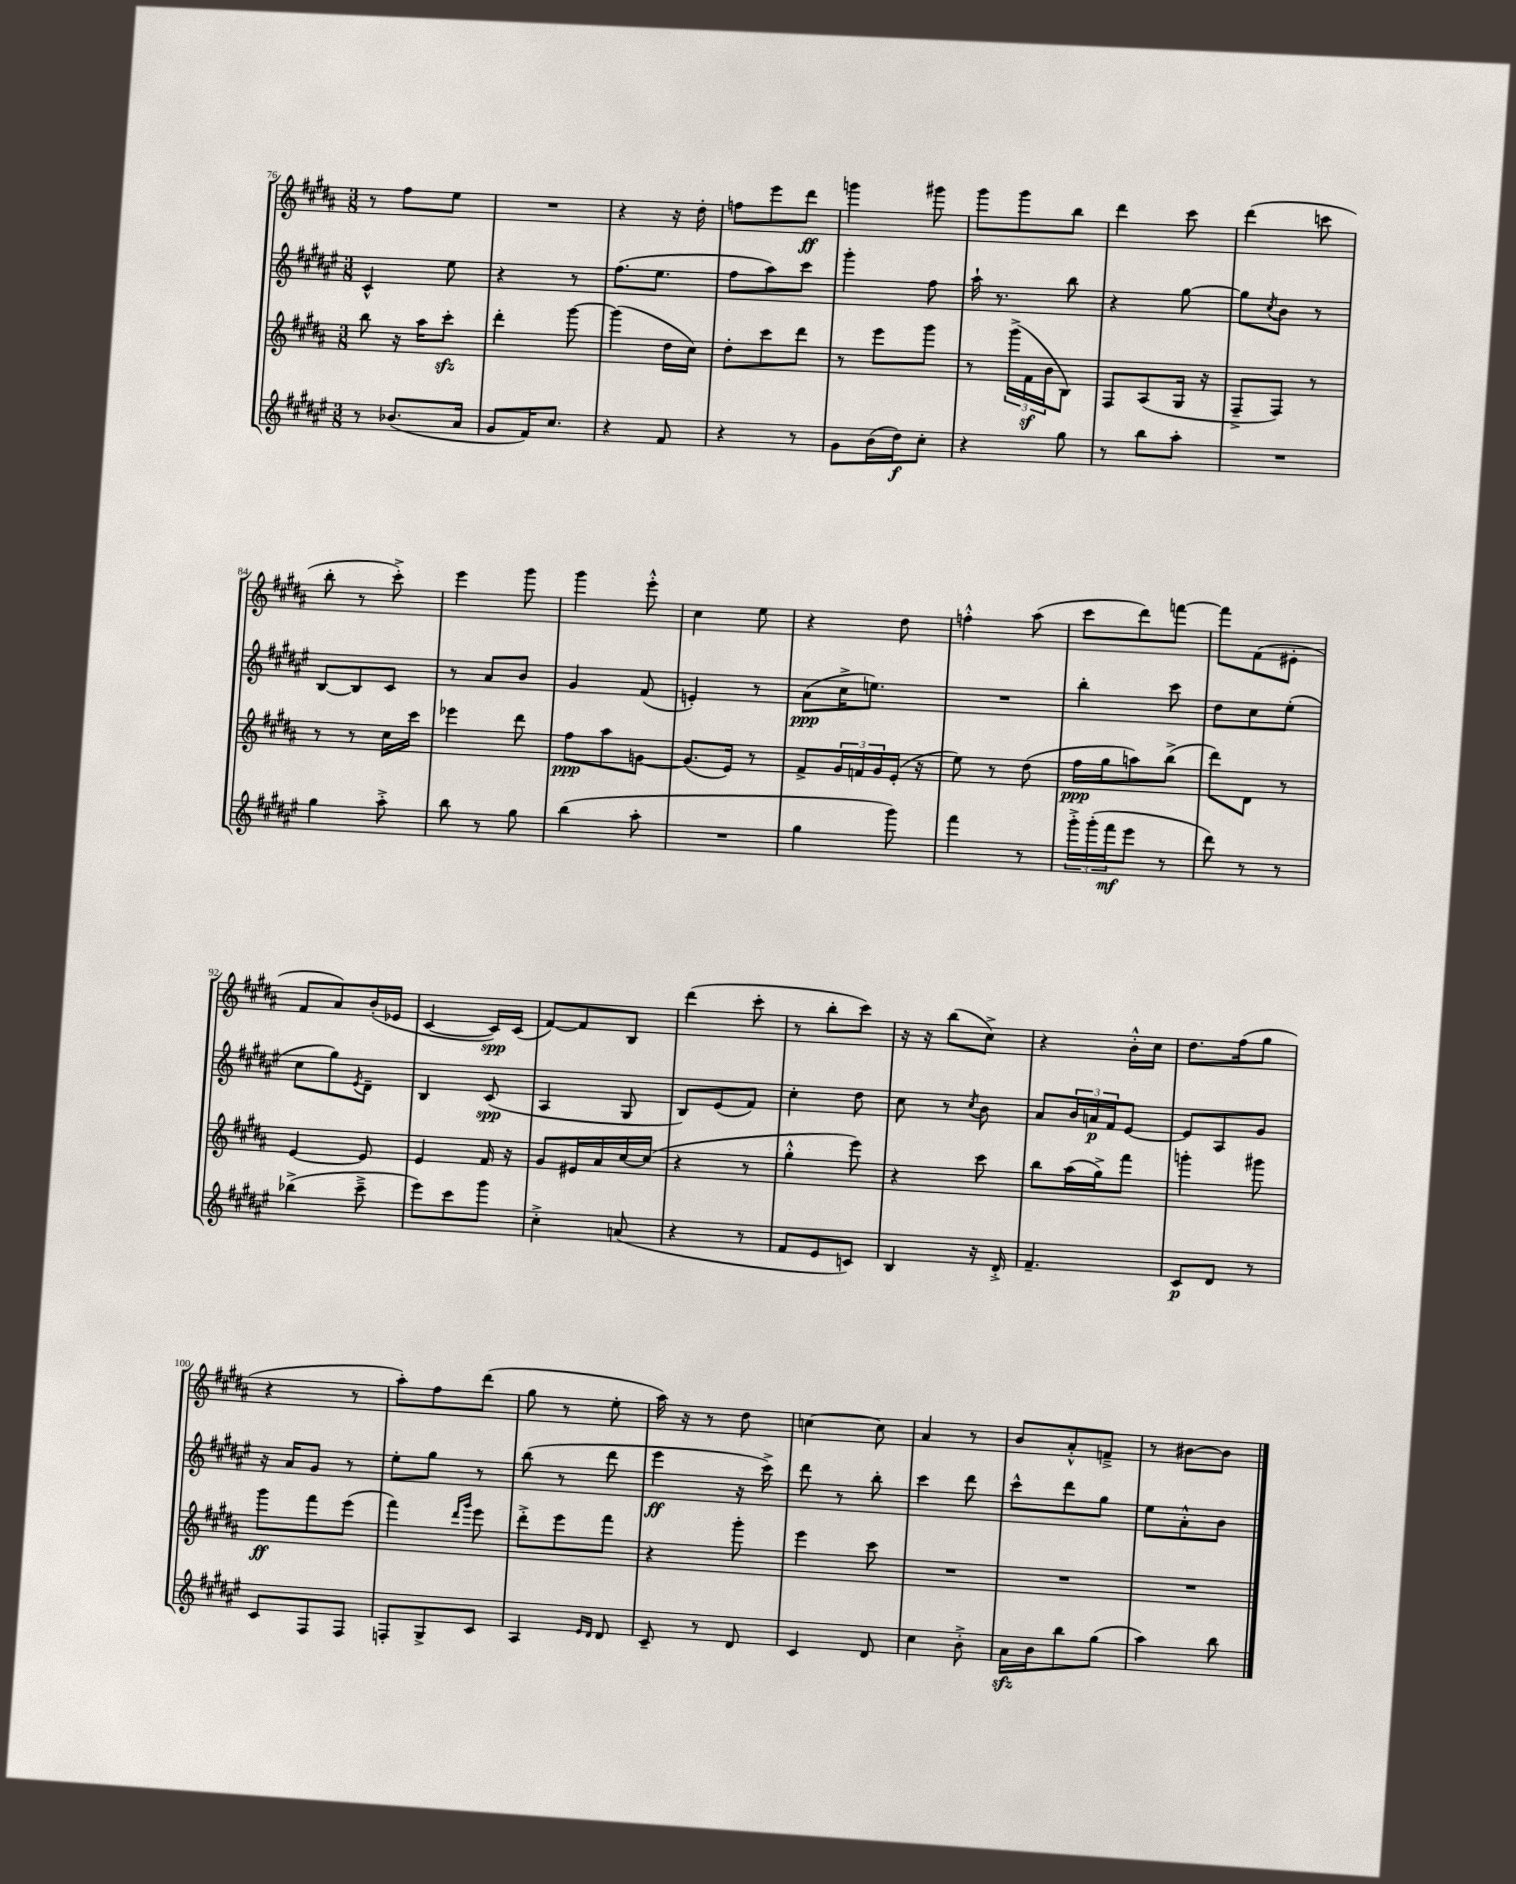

**kern	**dynam	**kern	**dynam	**kern	**dynam	**kern	**dynam
*part4	*part4	*part3	*part3	*part2	*part2	*part1	*part1
*staff4	*staff4	*staff3	*staff3	*staff2	*staff2	*staff1	*staff1
*clefG2	*	*clefG2	*	*clefG2	*	*clefG2	*
*k[f#c#g#d#a#e#]	*	*k[f#c#g#d#a#]	*	*k[f#c#g#d#a#e#]	*	*k[f#c#g#d#a#]	*
*M3/8	*	*M3/8	*	*M3/8	*	*M3/8	*
=76	=76	=76	=76	=76	=76	=76	=76
8r	.	8bb\	.	4c#^^/	.	8r	.
(8.b-X/L	.	16r	.	.	.	8ff#\L	.
.	.	16aa#\KL	.	.	.	.	.
.	.	8ccc#zz'\J	.	8ee#\	.	8ee\J	.
16a#/Jk	.	.	.	.	.	.	.
=77	=77	=77	=77	=77	=77	=77	=77
8g#/L	.	4ddd#'\	.	4r	.	4.r	.
16f#/K)	.	.	.	.	.	.	.
8.cc#/J	.	.	.	.	.	.	.
.	.	[8ggg#\	.	8r	.	.	.
=78	=78	=78	=78	=78	=78	=78	=78
4r	.	(4ggg#\]	.	(8.ff#\L	.	4r	.
.	.	.	.	8.ee#\J	.	.	.
8f#/	.	16dd#\LL	.	.	.	16r	.
.	.	16cc#\JJ)	.	.	.	16dd#'\	.
=79	=79	=79	=79	=79	=79	=79	=79
4r	.	8dd#'\L	.	8ff#\L	.	8ffn\L	.
.	.	8ccc#\	.	8aa#\)	.	8eee\	.
8r	.	8ddd#\J	.	8ccc#\J	.	8ddd#\J	ff
=80	=80	=80	=80	=80	=80	=80	=80
8g#\L	.	8r	.	4ggg#'\	.	4gggn\	.
(16b\L	.	8eee\L	.	.	.	.	.
16dd#\J)	f	.	.	.	.	.	.
8cc#'\J	.	8ggg#\J	.	8ff#\	.	8ggg#X\	.
=81	=81	=81	=81	=81	=81	=81	=81
4r	.	8r	.	16aa#`\	.	8ggg#\L	.
.	.	.	.	8.r	.	.	.
.	.	(24ggg#^\LL	.	.	.	8ggg#\	.
.	.	24f#z\	.	.	.	.	.
.	.	24b\J	.	.	.	.	.
8gg#\	.	8B\J)	.	8bb\	.	8bb\J	.
=82	=82	=82	=82	=82	=82	=82	=82
8r	.	8F#/L	.	4r	.	4ddd#\	.
8bb\L	.	(8A#/	.	.	.	.	.
8aa#'\J	.	16G#/Jk	.	[8gg#\	.	8ccc#\	.
.	.	16r	.	.	.	.	.
=83	=83	=83	=83	=83	=83	=83	=83
4.r	.	8F#~^/L	.	8gg#\L]	.	(4ddd#\	.
.	.	.	.	8qcc#/	.	.	.
.	.	8F#/J)	.	8b\J	.	.	.
.	.	8r	.	8r	.	8cccn\	.
!!LO:LB:g=z
=84	=84	=84	=84	=84	=84	=84	=84
4gg#\	.	8r	.	[8B/L	.	8bb'\	.
.	.	8r	.	8B/]	.	8r	.
8aa#'^\	.	16cc#\LL	.	8c#/J	.	8ccc#'^\)	.
.	.	16ccc#\JJ	.	.	.	.	.
=85	=85	=85	=85	=85	=85	=85	=85
8bb\	.	4eee-X\	.	8r	.	4eee\	.
8r	.	.	.	8a#/L	.	.	.
8gg#\	.	8ddd#\	.	8b/J	.	8ggg#\	.
=86	=86	=86	=86	=86	=86	=86	=86
(4bb\	.	8ff#\L	ppp	4g#/	.	4ggg#\	.
.	.	8aa#\	.	.	.	.	.
8aa#'\	.	[8gn\J	.	(8f#/	.	8eee'^^\	.
=87	=87	=87	=87	=87	=87	=87	=87
4.r	.	(8.g/L]	.	4en'/)	.	4cc#\	.
.	.	16e/Jk)	.	.	.	.	.
.	.	8r	.	8r	.	8ee\	.
=88	=88	=88	=88	=88	=88	=88	=88
4gg#\	.	8f#^/L	.	(8a#\L	ppp	4r	.
.	.	24g#/L	.	16cc#^\K	.	.	.
.	.	24fn/	.	.	.	.	.
.	.	.	.	8.een\J)	.	.	.
.	.	24g#/	.	.	.	.	.
8ggg#\)	.	(16e'/JJ	.	.	.	8dd#\	.
.	.	16r	.	.	.	.	.
=89	=89	=89	=89	=89	=89	=89	=89
4fff#\	.	8ee\)	.	4.r	.	4ffn'^^\	.
.	.	8r	.	.	.	.	.
8r	.	(8dd#\	.	.	.	(8aa#\	.
=90	=90	=90	=90	=90	=90	=90	=90
24ggg#'^\LL	.	16ff#\LL	ppp	4bb'\	.	8ccc#\L	.
(24ggg#'\	.	.	.	.	.	.	.
.	.	16gg#\J	.	.	.	.	.
24fff#\J	mf	.	.	.	.	.	.
8eee#\J	.	8aan\)	.	.	.	8ddd#\)	.
8r	.	(8bb^\J	.	8ccc#\	.	[8fffn\J	.
=91	=91	=91	=91	=91	=91	=91	=91
8ddd#\)	.	8ddd#\L)	.	8dd#\L	.	8fff\L]	.
8r	.	8d#\J	.	8cc#\	.	(8f#\	.
8r	.	8r	.	(8ee#'\J	.	8e#X'\J	.
!!LO:LB:g=z
=92	=92	=92	=92	=92	=92	=92	=92
(4bb-X^\	.	[4e/	.	8cc#\L	.	8f#/L	.
.	.	.	.	8gg#\)	.	8a#/)	.
.	.	.	.	8qe#/	.	.	.
8ccc#~^\	.	8e/]	.	8d#~\J	.	(16b'/L	.
.	.	.	.	.	.	16e-X/JJ	.
=93	=93	=93	=93	=93	=93	=93	=93
8eee#\L)	.	4e/	.	4B/	.	[4c#/	.
8ccc#\	.	.	.	.	.	.	.
8ggg#\J	.	16f#/	.	(8c#/	spp	16c#/LL])	spp
.	.	16r	.	.	.	(16c#/JJ	.
=94	=94	=94	=94	=94	=94	=94	=94
4cc#'^\	.	8g#/L	.	4A#/	.	[8f#/L)	.
.	.	16e#X/L	.	.	.	8f#/]	.
.	.	16a#/	.	.	.	.	.
(8an/	.	[16cc#/	.	8G#/	.	8B/J	.
.	.	(16cc#/JJ]	.	.	.	.	.
=95	=95	=95	=95	=95	=95	=95	=95
4r	.	4r	.	8B/L)	.	(4ddd#\	.
.	.	.	.	(8e#/	.	.	.
8r	.	8r	.	8f#/J)	.	8ccc#'\	.
=96	=96	=96	=96	=96	=96	=96	=96
8f#/L	.	4gg#'^^\	.	4cc#'\	.	8r	.
8e#/	.	.	.	.	.	8bb'\L	.
8cn/J)	.	8eee\)	.	8dd#\	.	8ccc#\J)	.
=97	=97	=97	=97	=97	=97	=97	=97
4B/	.	4r	.	8cc#\	.	16r	.
.	.	.	.	.	.	16r	.
.	.	.	.	8r	.	(8bb\L	.
.	.	.	.	8qcc#/	.	.	.
16r	.	8ccc#\	.	8b\	.	8cc#^\J)	.
16d#'^/	.	.	.	.	.	.	.
=98	=98	=98	=98	=98	=98	=98	=98
4.f#~/	.	8bb\L	.	8a#/L	.	4r	.
.	.	(16aa#\L	.	24b/L	.	.	.
.	.	.	.	24an/	p	.	.
.	.	16gg#^\J)	.	.	.	.	.
.	.	.	.	24f#/J	.	.	.
.	.	8fff#\J	.	[8e#/J	.	16b'^^\LL	.
.	.	.	.	.	.	16cc#\JJ	.
=99	=99	=99	=99	=99	=99	=99	=99
8c#/L	p	4gggn'\	.	8e#/L]	.	8.dd#\L	.
8d#/J	.	.	.	8A#/	.	.	.
.	.	.	.	.	.	(16ff#\k	.
8r	.	8ggg#X\	.	8g#/J	.	8gg#\J	.
!!LO:LB:g=z
=100	=100	=100	=100	=100	=100	=100	=100
8c#/L	.	8ggg#\L	ff	16r	.	4r	.
.	.	.	.	16a#/KL	.	.	.
8F#/	.	8fff#\	.	8g#/J	.	.	.
8F#/J	.	(8eee\J	.	8r	.	8r	.
=101	=101	=101	=101	=101	=101	=101	=101
8Fn'/L	.	4fff#\)	.	8ee#'\L	.	8aa#'\L)	.
8G#^/	.	.	.	8gg#\J	.	8ff#\	.
.	.	16qqddd#/LL	.	.	.	.	.
.	.	16qqggg#/JJ	.	.	.	.	.
8c#/J	.	8eee\	.	8r	.	(8ddd#\J	.
=102	=102	=102	=102	=102	=102	=102	=102
4A#/	.	8ddd#'^\L	.	(8bb\	.	8gg#\	.
.	.	8eee\	.	8r	.	8r	.
16qqe#/LL	.	.	.	.	.	.	.
16qqd#/JJ	.	.	.	.	.	.	.
8d#/	.	8fff#\J	.	8ddd#\	.	8ee'\	.
=103	=103	=103	=103	=103	=103	=103	=103
8c#~/	.	4r	.	4eee#\	ff	16aa#\)	.
.	.	.	.	.	.	16r	.
8r	.	.	.	.	.	8r	.
8d#/	.	8ggg#'\	.	16r	.	8dd#\	.
.	.	.	.	16ccc#^\)	.	.	.
=104	=104	=104	=104	=104	=104	=104	=104
4c#/	.	4eee\	.	8ddd#\	.	[4ccn\	.
.	.	.	.	8r	.	.	.
8d#/	.	8ccc#\	.	8bb'\	.	8cc\]	.
=105	=105	=105	=105	=105	=105	=105	=105
4cc#\	.	4.r	.	4ccc#\	.	4a#/	.
8b'^\	.	.	.	8ddd#\	.	8r	.
=106	=106	=106	=106	=106	=106	=106	=106
16a#zz\LL	.	4.r	.	8ccc#^^\L	.	8b/L	.
16b\J	.	.	.	.	.	.	.
8bb\	.	.	.	8ddd#\	.	8a#'^^/	.
(8gg#\J	.	.	.	8gg#\J	.	8fn~^/J	.
=107	=107	=107	=107	=107	=107	=107	=107
4aa#\)	.	4.r	.	8ee#\L	.	8r	.
.	.	.	.	8a#'^^\	.	[8b#X\L	.
8bb\	.	.	.	8b\J	.	8b#\J]	.
==	==	==	==	==	==	==	==
*-	*-	*-	*-	*-	*-	*-	*-
